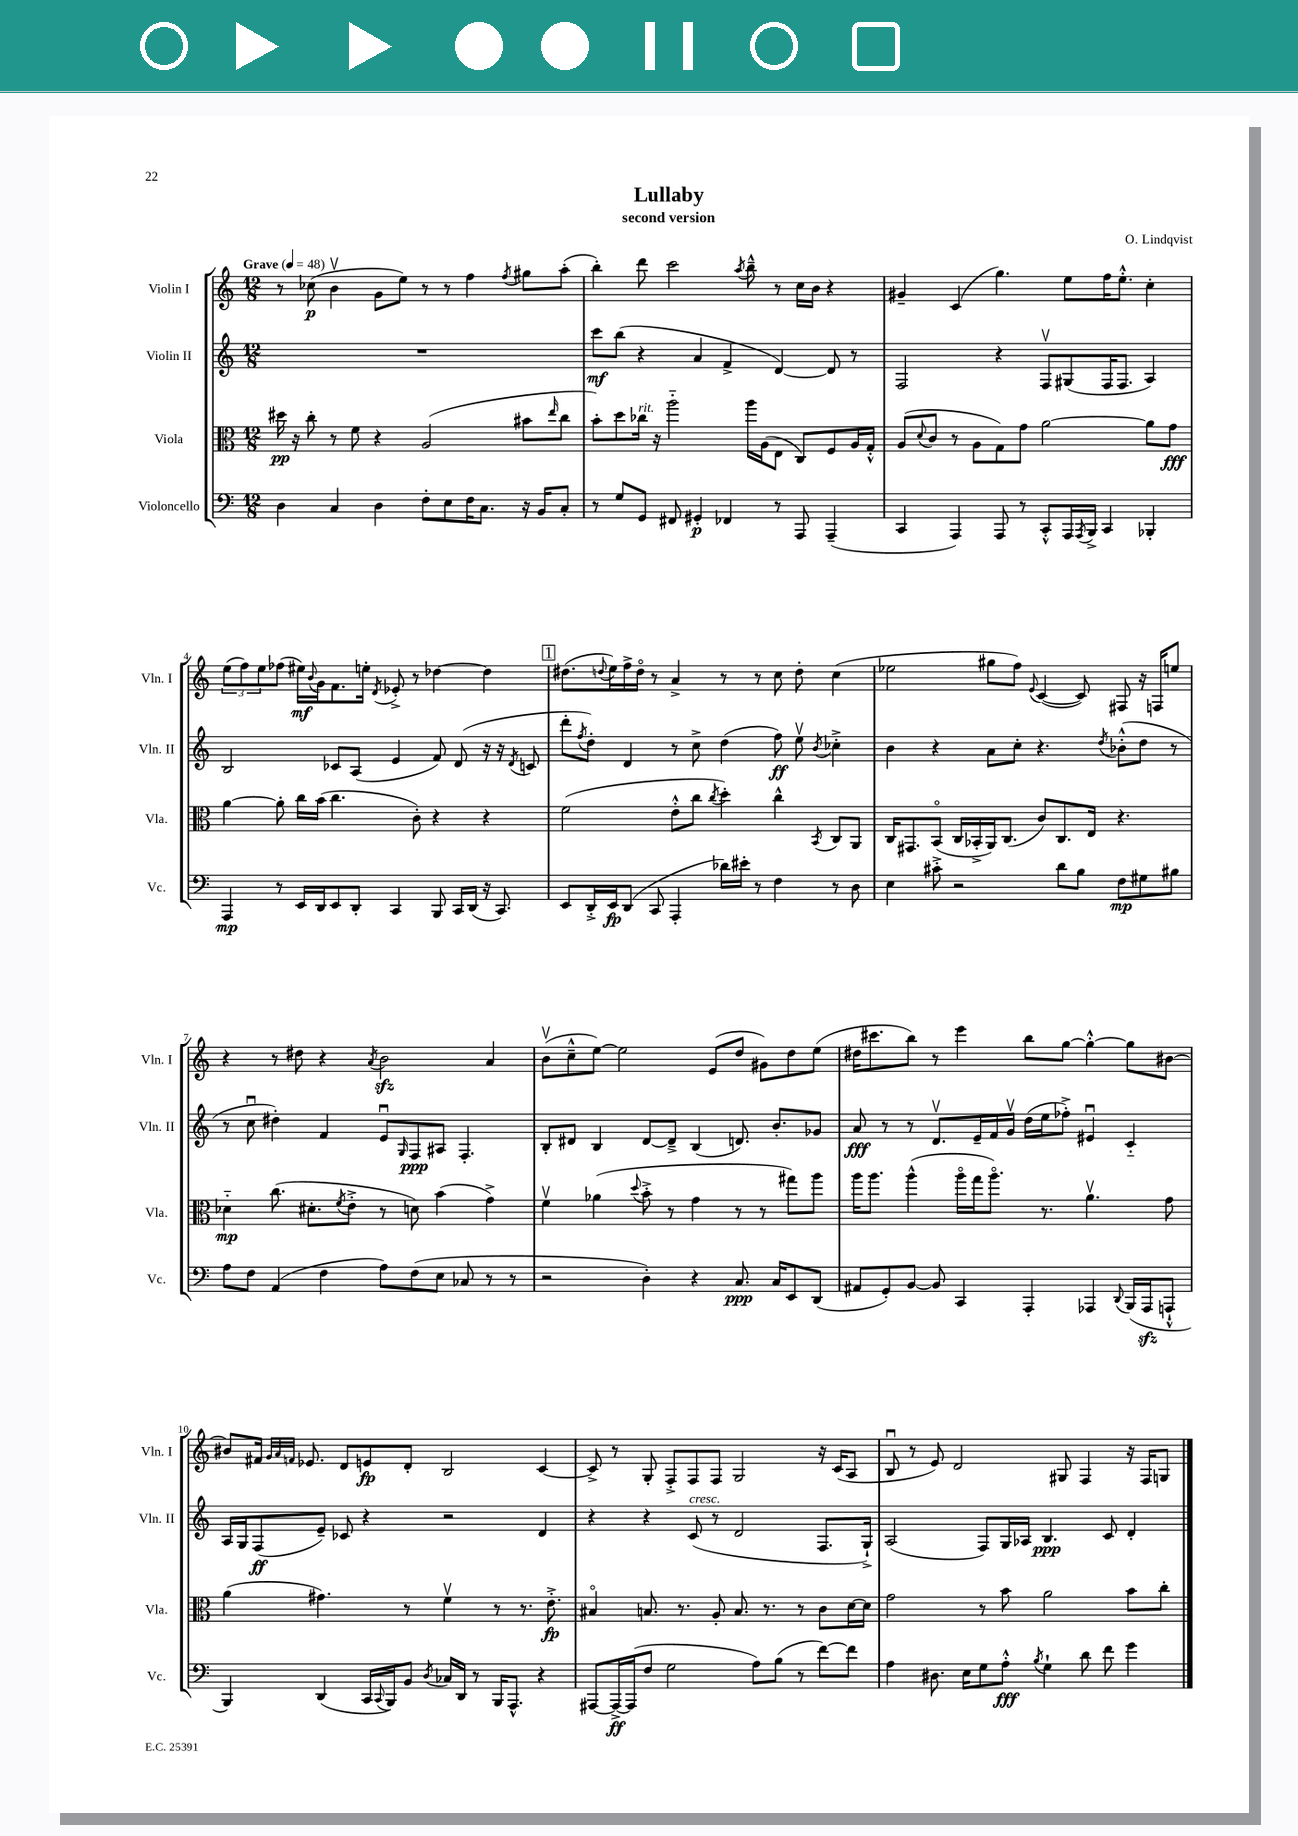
\header { title = "Lullaby" composer = "O. Lindqvist" subtitle = "second version" }
<<
\new StaffGroup <<
\new Staff = "s0" \with { instrumentName = "Violin I" shortInstrumentName = "Vln. I" } {
    \clef treble \key c \major \numericTimeSignature \time 12/8 \tempo "Grave" 4 = 48
    r8 ces''8\p( b'4\upbow g'8 e''8) r8 r8 f''4 \acciaccatura { f''8 } gis''8 a''8-.( |
    b''4-.) d'''8 c'''2 \acciaccatura { a''8 } b''8---^ r8 c''16 b'16 r4 |
    gis'4-- c'4( g''4.) e''8 f''16 e''8.-.-^ c''4-. |
    \tuplet 3/2 { e''8( f''8) e''8 } fes''8( eis''16\mf) \appoggiatura { b'8 } g'16 f'8. e''16-. \acciaccatura { d'8 } ees'8-.-> r8 des''4~ des''4 |
    \mark \markup { \box "1" } dis''8.( \appoggiatura { d''8 } e''16) f''16-> d''16\flageolet r8 a'4-> r8 r8 c''8 d''8-. c''4( |
    ees''2 gis''8 f''8) \appoggiatura { e'8 } c'4~( c'8) fis8 r16 f16 e''8 |
    r4 r8 dis''8 r4 \acciaccatura { a'8 } b'2\sfz a'4 |
    b'8\upbow( c''8---^ e''8~) e''2 e'8( d''8 gis'8) d''8 e''8( |
    dis''16 cis'''8. b''8) r8 e'''4 b''8 g''8~ g''4~-.-^ g''8 bis'8~ |
    bis'8 fis'16 \grace { g'32 a'32 f'32 } ees'8. d'8 e'8\fp d'8-. b2 c'4~ |
    c'8-> r8 g8-. f8-.-> f8 f8 g2 r16 c'16( a8 |
    b8\downbow r8 e'8) d'2 gis8 f4 r16 f16 g8 \bar "|." |
}
\new Staff = "s1" \with { instrumentName = "Violin II" shortInstrumentName = "Vln. II" } {
    \clef treble \key c \major \numericTimeSignature \time 12/8
    R1. |
    c'''8\mf b''8( r4 a'4 f'4-> d'4~) d'8 r8 |
    f2 r4 f8\upbow gis8( f16 f8. a4) |
    b2 ces'8 a8( e'4 f'8) d'8( r16 r16 \acciaccatura { d'8 } c'8 |
    \mark \markup { \box "1" } d'''8-. \acciaccatura { f''8 } d''8-.) d'4 r8 c''8-> d''4( f''8\ff) e''8\upbow \acciaccatura { b'8 } ces''4-.-> |
    b'4 r4 a'8 c''8-. r4. \acciaccatura { d''8 } bes'8-.-^( d''8 r8 |
    r8 c''8\downbow dis''4-.) f'4 e'8\downbow \grace { g16 } f8\ppp ais8 f4.-. |
    b8-. dis'8 b4 dis'8~ dis'8---> b4( d'8.) b'8.-. ges'8 |
    a'8\fff r8 r8 d'8.\upbow e'16-- f'16 g'16\upbow d''16( e''16 fes''8-.->) eis'4\downbow c'4-_ |
    a16 g16 f8\ff( e'8--) ces'8 r4 r2 d'4 |
    r4 r4 c'8^\markup { \italic "cresc." }( r8 d'2 f8. g16-!->) |
    a2( f8) g16 aes16 b4.\ppp c'8 d'4-. \bar "|." |
}
\new Staff = "s2" \with { instrumentName = "Viola" shortInstrumentName = "Vla." } {
    \clef alto \key c \major \numericTimeSignature \time 12/8
    dis''16\pp r16 c''8-. r8 f'8 r4 a2( bis'8 \grace { e''16 } c''8 |
    b'8-.) d''8 ces''16^\markup { \italic "rit." } r16 a''2-_ a''16 a16( e8 c8) f8 a16 g16-.-^ |
    a8( \appoggiatura { d'8 } c'8 r8 a8 g8) g'8 a'2~ a'8 g'8\fff |
    a'4~ a'8-. c''16 b'16( c''4. c'8-.) r4 r4 |
    \mark \markup { \box "1" } f'2( e'8-.-^ c''8 \acciaccatura { c''8 } d''4-.) c''4-^ \acciaccatura { b,8 } c8 a,8 |
    c16 gis,8. b,8\flageolet( c16 bes,16-.-> a,16) c8.( c'8) c8. e16 r4. |
    des'4-_\mp c''8.( dis'8.-. \acciaccatura { f'8 } e'8-.-> r8 d'8) b'4( g'4->) |
    f'4\upbow aes'4( \appoggiatura { d''8 } b'8-.-> r8 g'4 r8 r8 gis''8) a''8 |
    a''16 a''8. a''4-^( a''16\flageolet g''16 a''8.\flageolet) r8. a'4.\upbow g'8 |
    a'4( gis'4.) r8 f'4\upbow r8 r8. e'8.-.->\fp |
    bis4\flageolet b8. r8. a8-. b8. r8. r8 c'8 d'16~ d'16 |
    g'2 r8 b'8 a'2 b'8 c''8-. \bar "|." |
}
\new Staff = "s3" \with { instrumentName = "Violoncello" shortInstrumentName = "Vc." } {
    \clef bass \key c \major \numericTimeSignature \time 12/8
    d4 c4 d4 f8-. e8 f16 c8. r16 b,16 c8-. |
    r8 g8 g,8 fis,8 gis,4-.\p fes,4 r8 a,,8 a,,4--( |
    c,4 a,,4) a,,8 r8 c,8-.-^ a,,16 \acciaccatura { a,,8 } b,,16-> c,4 bes,,4-. |
    a,,4\mp r8 e,16 d,16 e,8 d,8-. c,4 b,,8 c,16 d,16( r16 c,8.) |
    \mark \markup { \box "1" } e,8 d,16-.-> e,16\fp d,8( c,8 a,,4-. des'16) eis'16-. r8 f4 r8 d8 |
    e4 cis'8-.-> r2 d'8 b8 f8\mp gis8 bis8 |
    a8 f8 a,4( f4 a8) f8( e8 ces8 r8 r8 |
    r2 d4-.) r4 c8.\ppp c16 e,8 d,8( |
    ais,8 g,8-.) b,8~ b,8 c,4 a,,4-. aes,,4 \appoggiatura { d,8 } b,,16( aes,,16\sfz a,,8-!-^ |
    b,,4) d,4( c,16 \appoggiatura { c,8 } b,,16) b,8 \acciaccatura { d8 } ces16 d,16 r8 b,,16 a,,8.-^ r4 |
    ais,,8~ ais,,16~->\ff ais,,16( f8 g2 a8) b8( r8 f'8~) f'8 |
    a4 dis8. e16 g8 a8-.-^\fff \acciaccatura { b8 } g4-! d'8 f'8 g'4 \bar "|." |
}
>>
>>
